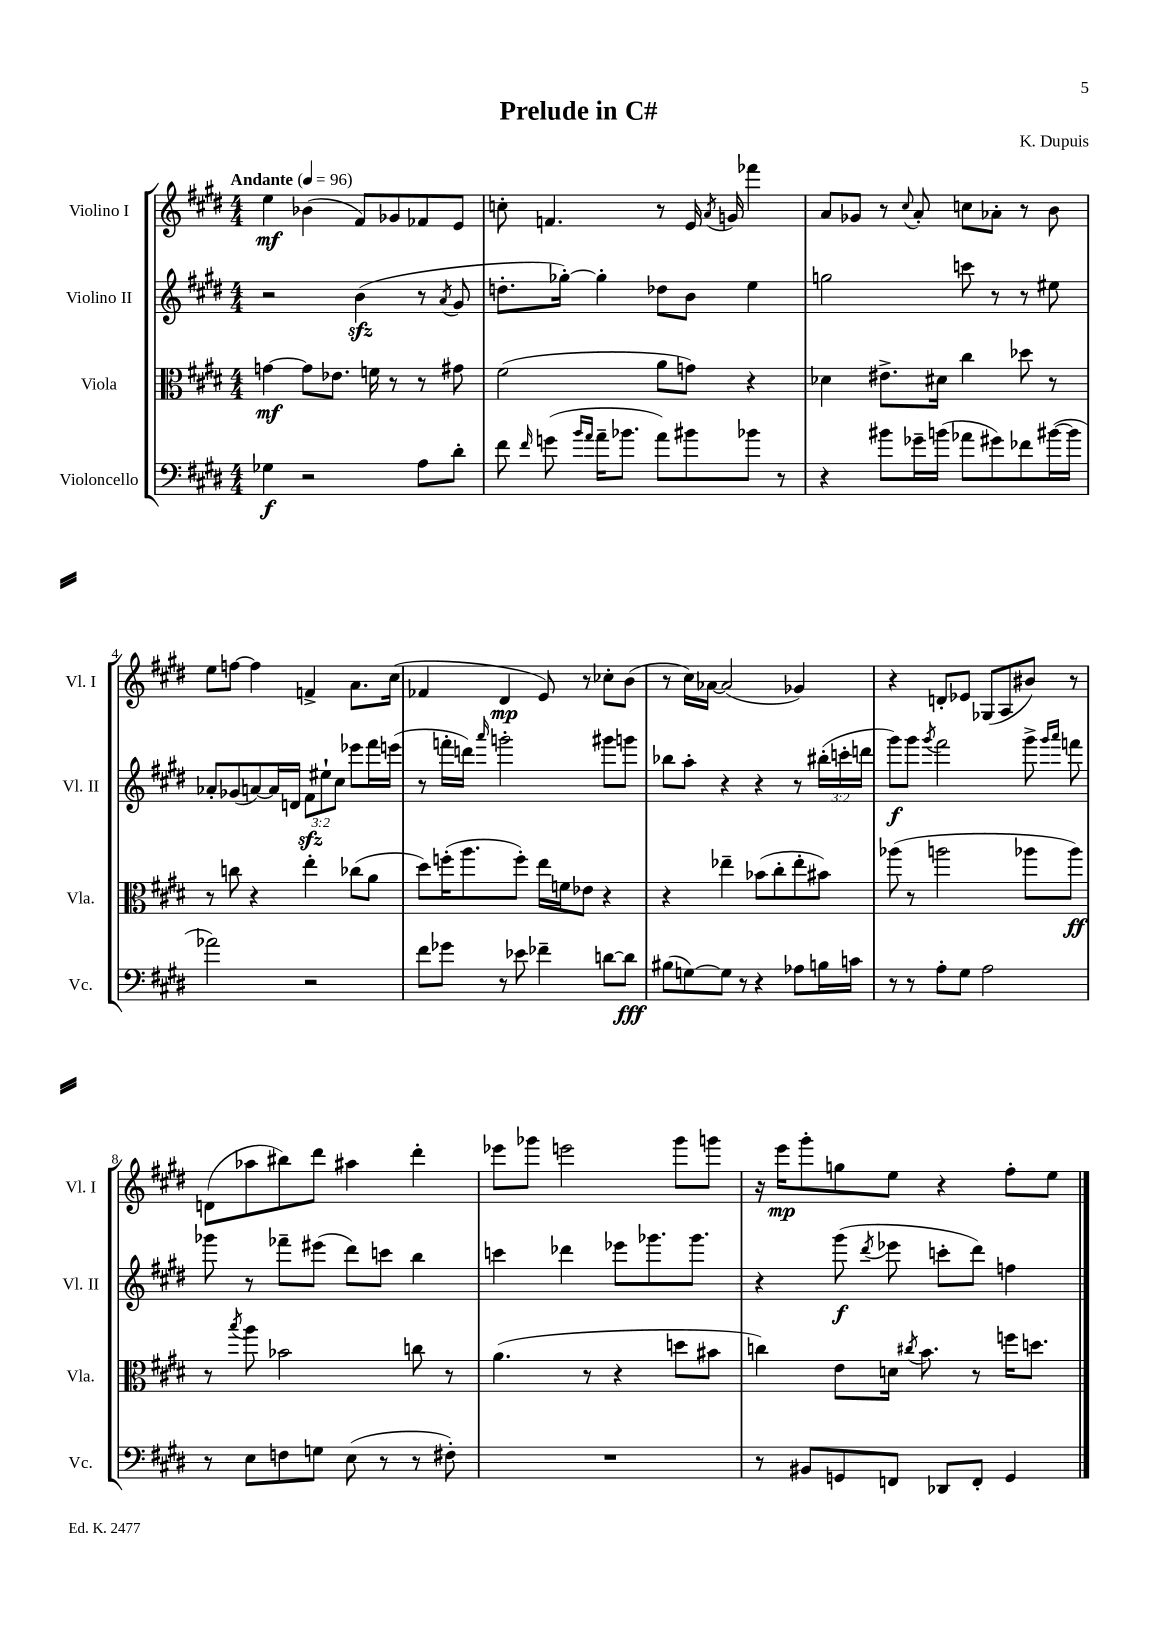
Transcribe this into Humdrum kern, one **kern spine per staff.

**kern	**kern	**kern	**kern
*staff4	*staff3	*staff2	*staff1
*clefF4	*clefC3	*clefG2	*clefG2
*k[f#c#g#d#]	*k[f#c#g#d#]	*k[f#c#g#d#]	*k[f#c#g#d#]
*M4/4	*M4/4	*M4/4	*M4/4
*MM96	*MM96	*MM96	*MM96
4G-	[4g	2r	4ee
2r	8g]	.	(4b-
.	8.e-	.	.
.	.	(4b	8f#)
.	16f	.	.
.	8r	.	8g-
8A	8r	8r	8f-
.	.	8qa	.
8d#'	8g#	8g#	8e
=	=	=	=
8f#	(2f#	8.dd'	8cc'
16qqf#	.	.	.
(8g	.	.	4.f
.	.	[16gg-')	.
16qqb	.	.	.
16qqa	.	.	.
16a~	.	4gg-']	.
8.b-	.	.	.
8a)	8a	8dd-	8r
8b#	8g)	8b	16e
.	.	.	8qa
.	.	.	16g
8b-	4r	4ee	4fff-
8r	.	.	.
=	=	=	=
4r	4d-	2gg	8a
.	.	.	8g-
8b#	8.e#^	.	8r
.	.	.	8qqcc#
16g-~	.	.	8a'
(16b	16d#	.	.
8a-	4cc#	8ccc	8cc
8g#)	.	8r	8a-'
8f-	8dd-	8r	8r
([16b#	8r	8ee#	8b
16b#]	.	.	.
=	=	=	=
2a-)	8r	8a-'	8ee
.	8cc	(8g-	[8ff
.	4r	[8a)	4ff]
.	.	16a]	.
.	.	16d	.
2r	4ee'	12f#	4f^
.	.	12ee#`	.
.	.	12cc#	.
.	(8cc-	8eee-	8.a
.	8a	16fff#	.
.	.	(16eee	(16cc#
=	=	=	=
8f#	8dd#)	8r	4f-
8g-	(16ff'	16fff'	.
.	8.aa	16ddd)	.
.	.	16qqaaa	.
8r	.	2ggg'	4d#
8e-	8ff')	.	.
4f-~	16ee	.	8e)
.	16f	.	.
.	8e-	.	8r
[8d	4r	8ggg#	8cc-'
8d]	.	8ggg	(8b
=	=	=	=
(8B#	4r	8bb-	8r
[8G)	.	8aa'	16cc#)
.	.	.	[16a-
8G]	4ee-~	4r	(2a-]
8r	.	.	.
4r	(8b-	4r	.
.	8cc#'	.	.
8A-	8ee-'	8r	4g-)
16B	8b#)	(24bb#'	.
.	.	24ccc'	.
16c	.	.	.
.	.	24ddd	.
=	=	=	=
8r	(8aa-	8ggg#)	4r
8r	8r	8ggg#	.
.	.	8qggg#	.
8A'	2aa	2fff#	8d'
8G#	.	.	8e-
2A	.	.	(8G-
.	.	.	8A
.	8aa-	8ggg#^	8b#)
.	.	16qqggg#	.
.	.	16qqaaa	.
.	8aa-)	8fff	8r
=	=	=	=
8r	8r	8ggg-	(8d
.	8qbb	.	.
8E	8aa	8r	8aa-
8F	2b-	8fff-~	8bb#)
8G	.	(8eee#	8ddd#
(8E	.	8ddd#)	4aa#
8r	.	8ccc	.
8r	8cc	4bb	4ddd#'
8F#')	8r	.	.
=	=	=	=
1r	(4.a	4ccc	8eee-
.	.	.	8ggg-
.	.	4ddd-	2eee
.	8r	.	.
.	4r	8eee-	.
.	.	8.ggg-	.
.	8dd	.	8ggg-
.	.	8.ggg-	.
.	8b#	.	8ggg
=	=	=	=
8r	4cc)	4r	16r
.	.	.	16eee
8BB#	.	.	8ggg#'
8GG	8e	(8ggg#	8gg
.	.	8qddd#	.
8FF	16d	8eee-	8ee
.	8qcc#	.	.
.	8.b	.	.
8DD-	.	8ccc'	4r
8FF'	8r	8ddd#)	.
4GG	16ff	4ff	8ff#'
.	8.dd	.	.
.	.	.	8ee
==	==	==	==
*-	*-	*-	*-
